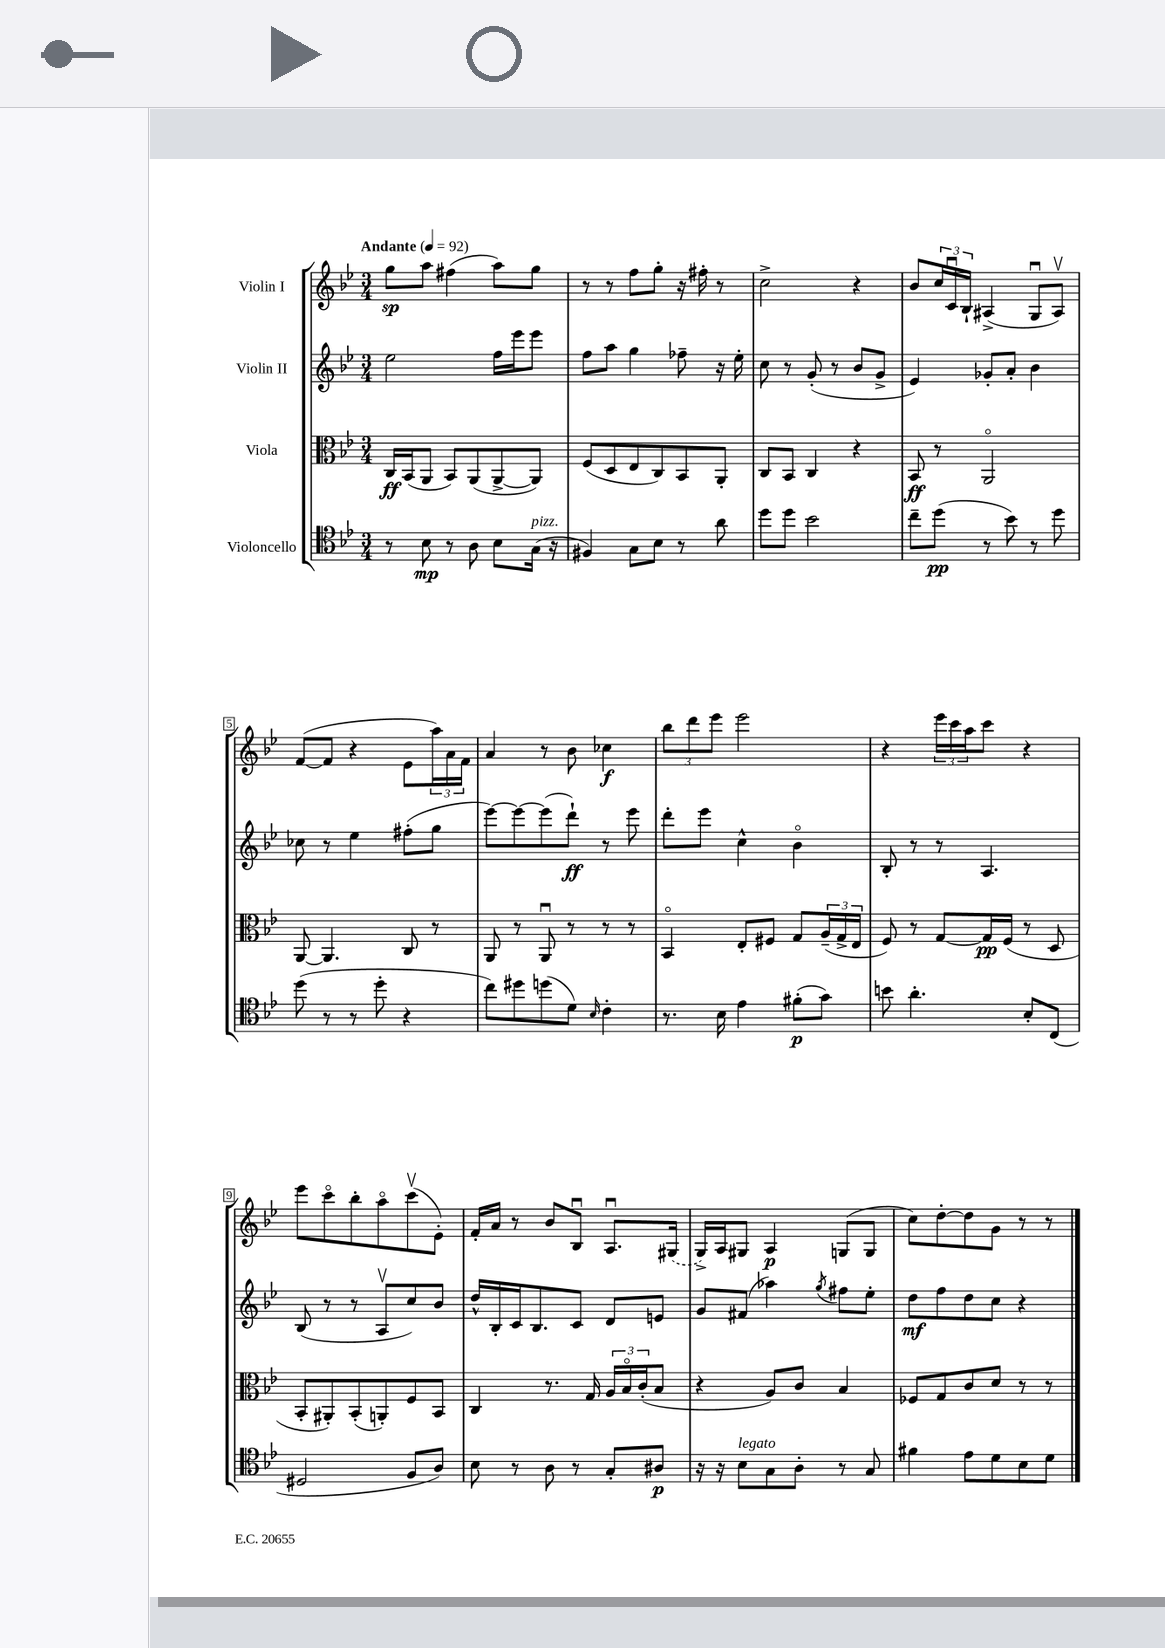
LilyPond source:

<<
\new StaffGroup <<
\new Staff = "s0" \with { instrumentName = "Violin I" } {
    \clef treble \key bes \major \numericTimeSignature \time 3/4 \tempo "Andante" 4 = 92
    g''8\sp a''8 fis''4( a''8) g''8 |
    r8 r8 f''8 g''8-. r16 fis''16-. r8 |
    c''2-> r4 |
    bes'8 \tuplet 3/2 { c''16 c'16\downbow bes16-! } ais4->( g8\downbow ais8\upbow) |
    f'8~( f'8 r4 ees'8 \tuplet 3/2 { a''16) a'16 f'16 } |
    a'4 r8 bes'8 ces''4\f |
    \tuplet 3/2 { bes''8 d'''8 ees'''8 } ees'''2 |
    r4 \tuplet 3/2 { ees'''16 c'''16 a''16 } c'''8 r4 |
    ees'''8 c'''8\flageolet bes''8-. a''8\flageolet c'''8\upbow( ees'8-.) |
    f'16-. a'16 r8 bes'8 bes8\downbow a8.\downbow \once \slurDashed gis16( |
    g16->) a16 gis8 a4\p g8( g8 |
    c''8) d''8~-. d''8 g'8 r8 r8 \bar "|." |
}
\new Staff = "s1" \with { instrumentName = "Violin II" } {
    \clef treble \key bes \major \numericTimeSignature \time 3/4
    ees''2 f''16 ees'''16 ees'''8 |
    f''8 a''8 g''4 fes''8-- r16 ees''16-. |
    c''8 r8 g'8-.( r8 bes'8 g'8-> |
    ees'4) ges'8-. a'8-. bes'4 |
    ces''8 r8 ees''4 fis''8-.( g''8 |
    ees'''8~) ees'''8~ ees'''8( d'''8-!\ff) r8 ees'''8 |
    d'''8-. ees'''8 c''4-^ bes'4\flageolet |
    bes8-. r8 r8 a4. |
    bes8( r8 r8 a8\upbow c''8) bes'8 |
    d''16-^ bes16-. c'16 bes8. c'8 d'8 e'8 |
    g'8 fis'8( aes''4) \acciaccatura { g''8 } fis''8 ees''8-. |
    d''8\mf f''8 d''8 c''8 r4 \bar "|." |
}
\new Staff = "s2" \with { instrumentName = "Viola" } {
    \clef alto \key bes \major \numericTimeSignature \time 3/4
    c16\ff bes,16( a,8 bes,8) a,8( a,8~-> a,8) |
    f8( d8 ees8 c8) bes,8 a,8-. |
    c8 bes,8 c4 r4 |
    bes,8\ff r8 a,2\flageolet |
    a,8~ a,4. c8 r8 |
    a,8 r8 a,8\downbow r8 r8 r8 |
    bes,4\flageolet ees8-. fis8 g8 \tuplet 3/2 { a16--( g16-> ees16 } |
    f8) r8 g8~ g16\pp f16( r8 d8 |
    bes,8-. ais,8-.) bes,8-.( a,8-.) f8 bes,8 |
    c4 r8. g16 \tuplet 3/2 { a16 bes16\flageolet c'16-.( } bes8 |
    r4 a8) c'8 bes4 |
    fes8 g8 c'8 d'8 r8 r8 \bar "|." |
}
\new Staff = "s3" \with { instrumentName = "Violoncello" } {
    \clef tenor \key bes \major \numericTimeSignature \time 3/4
    r8 bes8\mp r8 a8 bes8 g16^\markup { \italic "pizz." }( r16 |
    fis4) g8 bes8 r8 a'8 |
    d''8 d''8 bes'2 |
    c''8-- d''8\pp( r8 bes'8) r8 d''8 |
    d''8( r8 r8 d''8-. r4 |
    c''8) dis''8 d''8( d'8) \grace { bes16 } c'4-. |
    r8. bes16 ees'4 fis'8-.\p( g'8) |
    b'8 a'4.-. bes8-. c8( |
    dis2 f8 a8) |
    bes8 r8 a8 r8 g8-. ais8\p |
    r16 r16 bes8^\markup { \italic "legato" } g8 a8-. r8 g8 |
    fis'4 ees'8 d'8 bes8 d'8 \bar "|." |
}
>>
>>
\layout { \context { \Score \override BarNumber.stencil = #(make-stencil-boxer 0.1 0.3 ly:text-interface::print) } }
